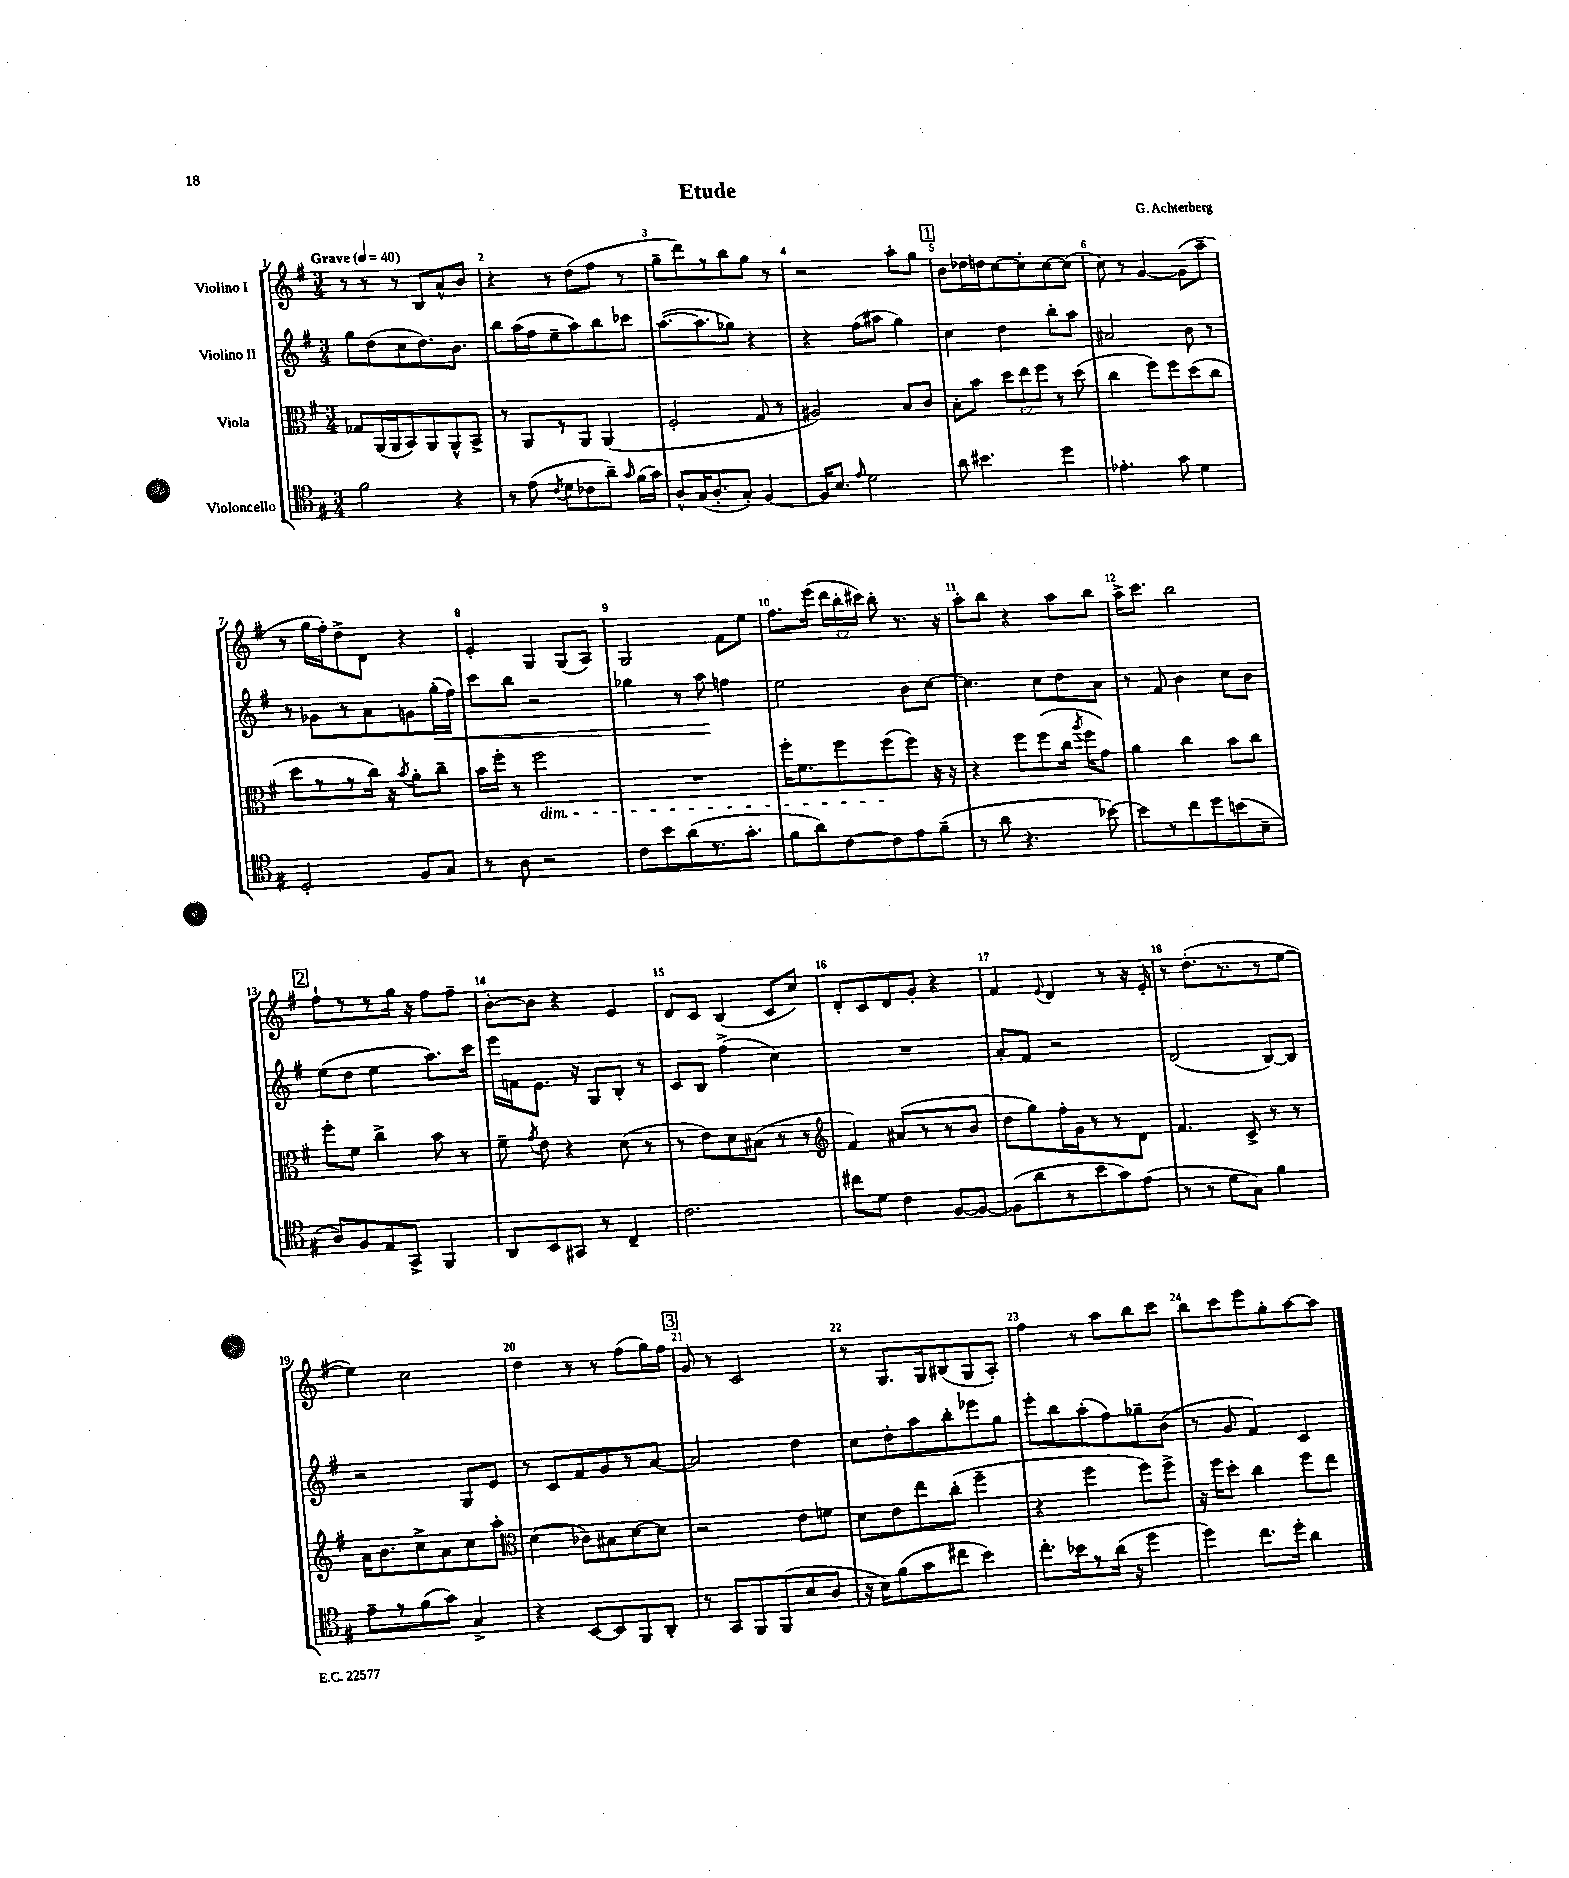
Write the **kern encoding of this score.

**kern	**kern	**kern	**kern
*staff4	*staff3	*staff2	*staff1
*clefC4	*clefC3	*clefG2	*clefG2
*k[f#]	*k[f#]	*k[f#]	*k[f#]
*M3/4	*M3/4	*M3/4	*M3/4
*MM40	*MM40	*MM40	*MM40
2f#	8G-	8gg	8r
.	(16AA	(8dd	8r
.	16AA	.	.
.	8BB)	8cc	8r
.	8AA	8.dd)	8B
4r	8AA^^	.	8a^^
.	.	8.b	.
.	8BB^	.	8b
=	=	=	=
8r	8r	8bb	4r
(8e	8AA	(16aa	.
.	.	16ff#	.
8qc	.	.	.
8d	8r	8ee~	8r
8c-	8AA	8aa)	(8dd
8a~)	(4AA	8bb	8ff#
16qqg	.	.	.
(16f#	.	8ccc-	8r
16g)	.	.	.
=	=	=	=
8A^^	2F#'	([8.aa	8gg~
(16G	.	.	8ddd)
8.A'	.	8.aa]	.
.	.	.	8r
8G')	.	8gg-)	8bb
[4F#	8G	4r	8gg
.	8r	.	8r
=	=	=	=
16F#]	2A#)	4r	2r
8.B	.	.	.
16qqe	.	.	.
2d	.	(8ff#	.
.	.	8aa#	.
.	8B	4gg)	8aa'
.	8c	.	8gg
=	=	=	=
8a	8B'	4cc	8b
4.b#	8b	.	16dd-
.	.	.	16dd
.	12dd	4dd	[8cc
.	12ee	.	.
.	.	.	8cc']
.	12ff#	.	.
4dd	8r	8bb'	[8cc
.	(8dd	8aa	(8cc]
=	=	=	=
4.e-'	4cc	2a#	8cc)
.	.	.	8r
.	8ff#)	.	[4g
8g	8ff#	.	.
4d	(8dd	8b	(8g]
.	8cc	8r	8aa~
=	=	=	=
2D'	8dd	8r	8r
.	8r	8g-	16gg
.	.	.	16ff#')
.	8r	8r	8dd^
.	16cc)	8a	8d
.	16r	.	.
.	8qb	.	.
8F#	8a'	8g	4r
8G	8cc~	(16gg'	.
.	.	16ff#)	.
=	=	=	=
8r	16b	8ccc	4e'
.	16ff#'	.	.
8A	8r	8bb	.
2r	2ff#	2r	4G
.	.	.	(8G
.	.	.	8A)
=	=	=	=
8c	2.r	4gg-	2G
8b	.	.	.
(8a	.	8r	.
8.r	.	8aa	.
.	.	4ff	8f#
8.g'	.	.	.
.	.	.	8ee
=	=	=	=
8f#	16ff#'	2ee	8.ff#
.	8.f#	.	.
8a)	.	.	.
.	.	.	(16eee
[8c	8ff#	.	24ddd
.	.	.	24bb'
.	.	.	24ccc#)
8c]	(8ff#	.	8bb'
8e	8ff#)	8b	8.r
(8f#~	16r	[8cc	.
.	16r	.	16r
=	=	=	=
8r	4r	4.cc]	8aa'
8a	.	.	8bb
4.r	8ff#	.	4r
.	(8ff#	8cc	.
.	16cc	8dd	8aa
.	8qaa	.	.
.	16ff#	.	.
[8b-)	8g)	8a	8bb
=	=	=	=
8b-]	4a	8r	16aa^
.	.	.	8.ccc
8r	.	8f#	.
8cc	4cc	4b	2bb
8dd	.	.	.
(8b	8b	8cc	.
8B~	8cc	8b	.
=	=	=	=
8A)	8ff#'	(8ee	8ff#`
8F#	8f#	8dd	8r
8E	4cc^	4ee	8r
8GG^	.	.	16gg
.	.	.	16r
4FF#	8b	8.aa)	8ff#
.	8r	.	8ff#~
.	.	16ccc	.
=	=	=	=
8AA	8f#~	16eee	[8b'
.	.	16f	.
.	8qg	.	.
8BB	8e	8.e	8b]
8GG#	4r	.	4r
.	.	16r	.
8r	.	8G	.
4C~	(8d	8B'	4e
.	8r	8r	.
=	=	=	=
2.c	8r	8c	8d
.	8e)	8B	8c
.	8d	(4ff#^	(4B
.	(8B#	.	.
.	8r	4cc)	8c
.	8r	.	8cc)
=	=	=	=
*	*clefG2	*	*
8cc#	4f#)	2.r	8d'
8d	.	.	8c
4c	(8a#	.	8d
.	8r	.	8g'
[8F#	8r	.	4r
8F#_	8b	.	.
=	=	=	=
(8F#]	8dd	8a'	4f#
8a	8gg)	8f#	.
.	.	.	8qqe
8r	16ff#'	2r	4d
.	16g	.	.
8b	8r	.	.
8g)	8r	.	8r
(8e	8d	.	16r
.	.	.	16e'
=	=	=	=
8r	4.f#	(2d	8r
8r	.	.	(8.dd'
8d	.	.	.
.	.	.	8.r
8G)	8c^	.	.
4f#	8r	[8B)	8r
.	8r	8B]	[8ee
=	=	=	=
8e~	16a	2r	4ee])
.	8.b	.	.
8r	.	.	.
(8f#	8cc^	.	2cc
8g)	8a	.	.
4G^	8cc	8G	.
.	8aa'	8e	.
=	=	=	=
*	*clefC3	*	*
4r	(4d	8r	4dd
.	.	8c	.
[8BB	8c-)	8f#	8r
8BB]	8B#	8g	8r
8FF#	[8d	8r	(8ff#
8AA'	8d]	[8a	16gg)
.	.	.	16ff#
=	=	=	=
8r	2r	2a]	8g
8GG	.	.	8r
8FF#	.	.	2c
(8FF#	.	.	.
8B	8e	4dd	.
8A	8f	.	.
=	=	=	=
16r	8d	8cc	8r
16B)	.	.	.
(8f#	8e	8dd'	8.G
8g	8ee	8aa	.
.	.	.	16G
8cc#	(8cc'	8bb'	(8B#
4b)	4ff#~	8eee-	8G
.	.	8gg	8A')
=	=	=	=
8.cc'	4r	8eee'	4ff#
.	.	8bb	.
16b-	.	.	.
8r	4ff#	(8aa'	8r
(16a	.	8ff#)	8aa
16r	.	.	.
4dd	8ff#)	8gg-~	8bb
.	8ff#^	(8b	8ccc
=	=	=	=
4dd)	16r	8r	8bb
.	16ff#	.	.
.	8dd'	8g	8ccc
8.cc	4cc	4f#)	8eee
.	.	.	8gg'
16dd'	.	.	.
4a	8ff#	4c	[8aa
.	8ee	.	8aa]
==	==	==	==
*-	*-	*-	*-
